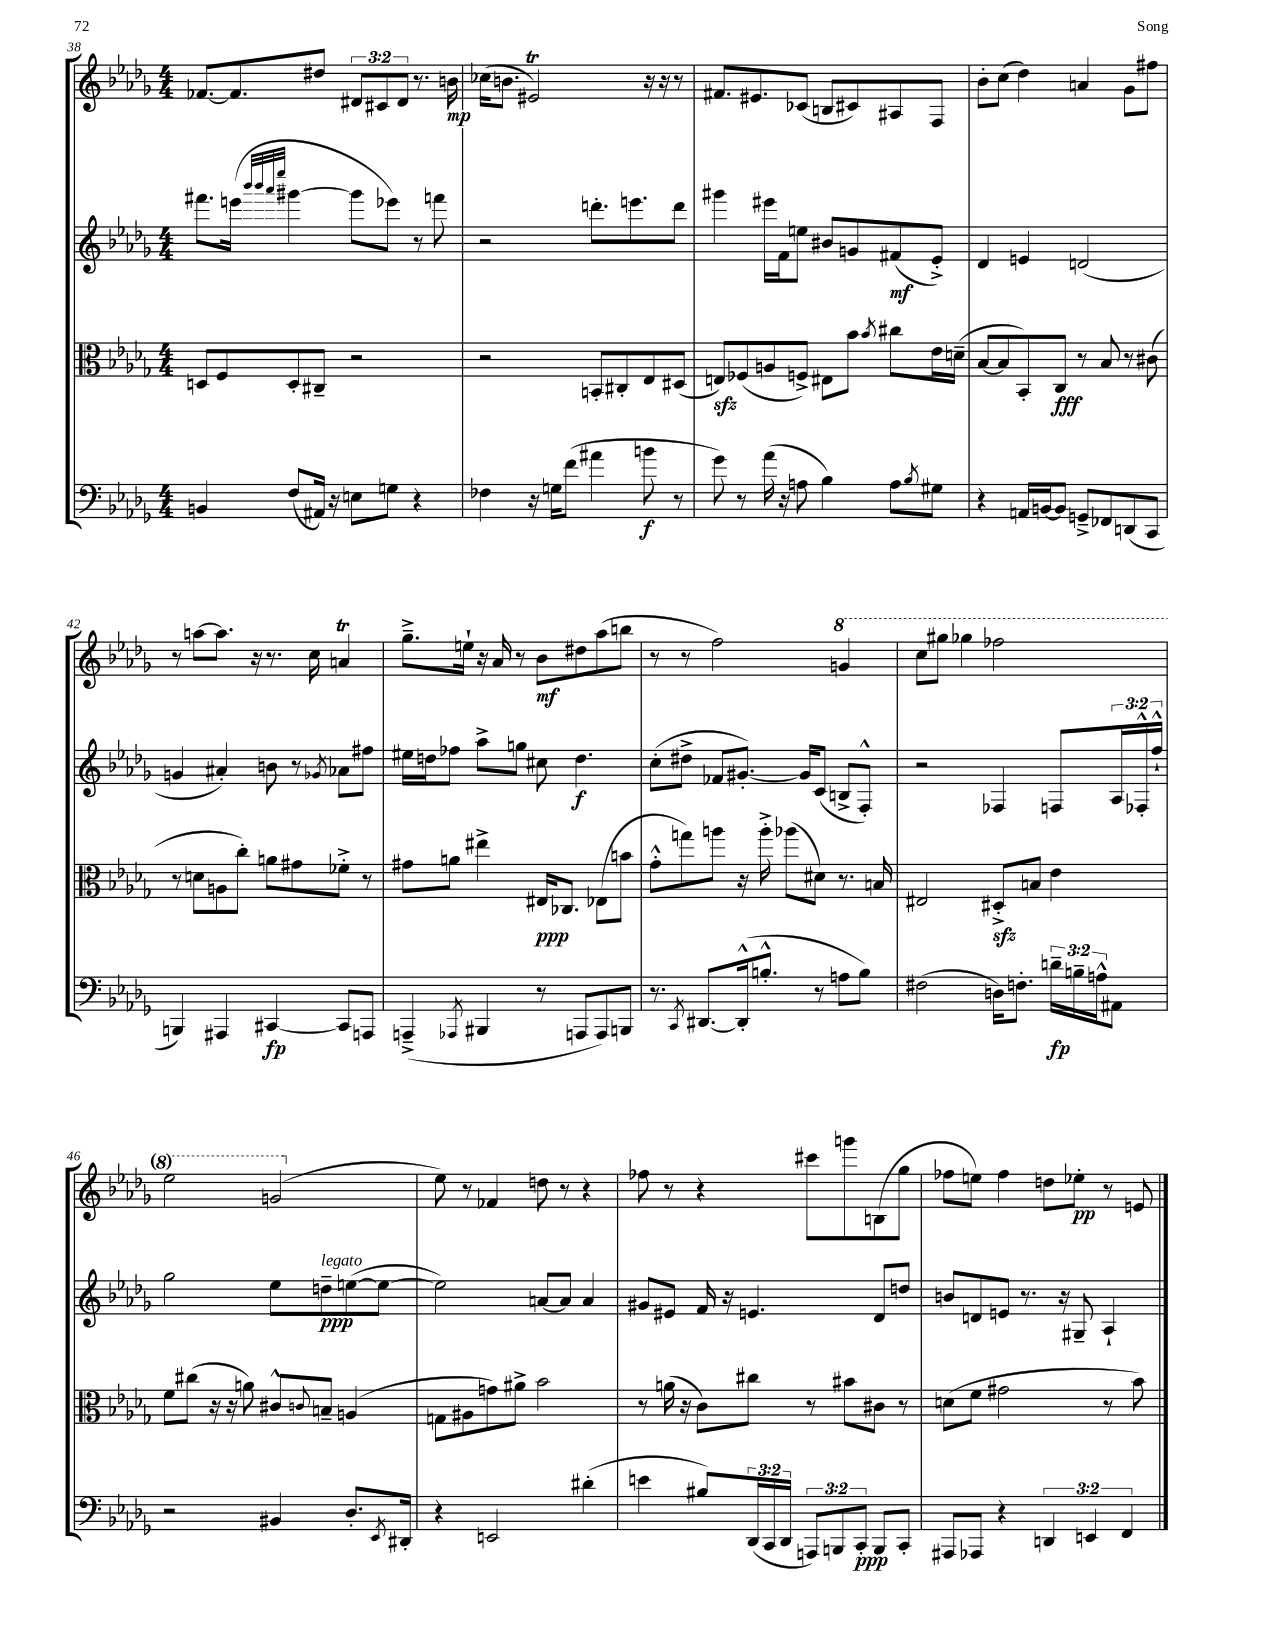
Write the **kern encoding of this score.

**kern	**dynam	**kern	**dynam	**kern	**dynam	**kern	**dynam
*part4	*part4	*part3	*part3	*part2	*part2	*part1	*part1
*staff4	*staff4	*staff3	*staff3	*staff2	*staff2	*staff1	*staff1
*clefF4	*	*clefC3	*	*clefG2	*	*clefG2	*
*k[b-e-a-d-g-]	*	*k[b-e-a-d-g-]	*	*k[b-e-a-d-g-]	*	*k[b-e-a-d-g-]	*
*M4/4	*	*M4/4	*	*M4/4	*	*M4/4	*
=38	=38	=38	=38	=38	=38	=38	=38
4BBn/	.	8Dn/L	.	8.fff#X\L	.	[8.f-X/L	.
.	.	8F/	.	.	.	.	.
.	.	.	.	(16eeen\Jk	.	8.f-/]	.
.	.	.	.	32qqbbb-/LLL	.	.	.
.	.	.	.	32qqbbb-/	.	.	.
.	.	.	.	32qqaaa-/	.	.	.
.	.	.	.	32qqeeee-/JJJ	.	.	.
(8F/L	.	8D'/	.	[4ggg#X\	.	.	.
16AA#X/Jk)	.	8C#X~/J	.	.	.	8dd#X/J	.
16r	.	.	.	.	.	.	.
8En\L	.	2r	.	8ggg#\L]	.	12d#X/L	.
.	.	.	.	.	.	12c#X/	.
8Gn\J	.	.	.	8eee-X\J)	.	.	.
.	.	.	.	.	.	12d#/J	.
4r	.	.	.	8r	.	8.r	.
.	.	.	.	8fffn\	.	.	.
.	.	.	.	.	.	16bn\	mp
=39	=39	=39	=39	=39	=39	=39	=39
4F-X\	.	2r	.	2r	.	(16cc-X\KL	.
.	.	.	.	.	.	8.bn\J	.
16r	.	.	.	.	.	2e#Xt/)	.
16Gn\KL	.	.	.	.	.	.	.
(8f\J	.	.	.	.	.	.	.
4a#X\	.	8BBn'/L	.	8.dddn'\L	.	.	.
.	.	8C#X'/	.	.	.	.	.
.	.	.	.	8.eeen\	.	.	.
8bn\	f	8E-/	.	.	.	16r	.
.	.	.	.	.	.	16r	.
8r	.	(8D#X/J	.	8ddd\J	.	8r	.
=40	=40	=40	=40	=40	=40	=40	=40
8g-\)	.	8Enzz/L)	.	4ggg#X\	.	8.f#X/L	.
8r	.	(8F-X/	.	.	.	.	.
.	.	.	.	.	.	8.e#X/	.
(16a-\	.	8An/	.	16eee#X\LL	.	.	.
16r	.	.	.	16f\J	.	.	.
8An\	.	8Fn^/J)	.	8een\J	.	(8c-X/J	.
4B-\)	.	8E#X\L	.	8b#X/L	.	8Bn/L	.
.	.	8b-\J	.	8gn/	.	8c#X/)	.
.	.	8qb-/	.	.	.	.	.
8A\L	.	8cc#X\L	.	(8f#X/	mf	8A#X/	.
8qB-/	.	.	.	.	.	.	.
8G#X\J	.	16e-\L	.	8e-'^/J)	.	8F/J	.
.	.	(16dn~\JJ	.	.	.	.	.
=41	=41	=41	=41	=41	=41	=41	=41
4r	.	[8B-/L	.	4d-/	.	8b-'\L	.
.	.	8B-/]	.	.	.	(8cc\J	.
16AAn/LL	.	8BB-'/)	.	4en/	.	4dd-\)	.
[16BBn/J	.	.	.	.	.	.	.
8BB/J]	.	8C/J	fff	.	.	.	.
8GGn~^/L	.	8r	.	(2dn/	.	4an/	.
8FF-X/	.	8B-/	.	.	.	.	.
(8DDn/	.	8r	.	.	.	8g-\L	.
8CC/J	.	(8c#X\	.	.	.	8ff#X\J	.
!!LO:LB:g=z
=42	=42	=42	=42	=42	=42	=42	=42
4BBBn/)	.	8r	.	4gn/	.	8r	.
.	.	8dn\L	.	.	.	[8aan\L	.
4AAA#X/	.	8An\	.	4a#X'/)	.	8.aa\J]	.
.	.	8cc'\J)	.	.	.	.	.
.	.	.	.	.	.	16r	.
[4CC#X/	fp	8an\L	.	8bn\	.	8.r	.
.	.	8g#X\	.	8r	.	.	.
.	.	.	.	.	.	16cc\	.
.	.	.	.	8qg-X/	.	.	.
8CC#/L]	.	8f-X'^\J	.	8a-X\L	.	4ant/	.
8AAAn/J	.	8r	.	8ff#X\J	.	.	.
=43	=43	=43	=43	=43	=43	=43	=43
(4AAAn~^/	.	8g#X\L	.	16ee#X\LL	.	8.gg-~^\L	.
.	.	.	.	16ddn\J	.	.	.
.	.	8an\J	.	8ff-X\J	.	.	.
.	.	.	.	.	.	16een`\Jk	.
8qAAA-X/	.	.	.	.	.	.	.
4BBB#X/	.	4ee#X^\	.	8aa-^\L	.	16r	.
.	.	.	.	.	.	16a-/	.
.	.	.	.	8ggn\J	.	8r	.
8r	.	16E#X/KL	ppp	8cc#X\	.	8b-\L	mf
.	.	8.C-X/J	.	.	.	.	.
8AAAn/L	.	.	.	4.dd\	f	8dd#X\	.
8AAA/)	.	(8E-X\L	.	.	.	(8aa-\	.
8BBBn/J	.	8bn\J	.	.	.	8bbn\J	.
=44	=44	=44	=44	=44	=44	=44	=44
8.r	.	8g-'^^\L	.	(8cc'\L	.	8r	.
.	.	8ggn\)	.	8dd#X^\J	.	8r	.
8qCC/	.	.	.	.	.	.	.
[8.DD#X/L	.	.	.	.	.	.	.
.	.	8aan\J	.	8f-X/L	.	2ff\)	.
(16DD#'^^/k]	.	16r	.	[8.g#X'/J)	.	.	.
8.Bn'^^/J	.	16aa'^\	.	.	.	.	.
.	.	(8aa-X\L	.	.	.	.	.
.	.	.	.	16g#/KL]	.	.	.
8r	.	8d#X\J)	.	(8c/J	.	.	.
*	*	*	*	*	*	*8va	*
8An\L	.	8.r	.	8Bn^/L	.	4ggn/	.
8B\J)	.	.	.	8F'^^/J)	.	.	.
.	.	16Bn/	.	.	.	.	.
=45	=45	=45	=45	=45	=45	=45	=45
(2F#X\	.	2E#X/	.	2r	.	8ccc\L	.
.	.	.	.	.	.	8ggg#X\J	.
.	.	.	.	.	.	4ggg-X\	.
16Dn\KL)	.	8D#Xzz'^/L	.	4F-X/	.	2fff-X\	.
8.Fn'\J	.	.	.	.	.	.	.
.	.	8Bn/J	.	.	.	.	.
24dn~\LL	fp	4e-\	.	8Fn/L	.	.	.
24Bn~\	.	.	.	.	.	.	.
24An^^\J	.	.	.	.	.	.	.
8AA#X\J	.	.	.	24A-/L	.	.	.
.	.	.	.	24F-X'^^/	.	.	.
.	.	.	.	24ff`^^/JJ	.	.	.
!!LO:LB:g=z
=46	=46	=46	=46	=46	=46	=46	=46
2r	.	8f\L	.	2gg-\	.	2eee-\	.
.	.	(8cc#X\J	.	.	.	.	.
.	.	16r	.	.	.	.	.
.	.	16r	.	.	.	.	.
.	.	8an\)	.	.	.	.	.
4BB#X/	.	8c#X^^/L	.	8ee-\L	.	(2ggn/	.
.	.	8qqcn/	.	.	.	.	.
!	!	!	!	!LO:TX:a:i:t=legato	!	!	!
.	.	8Bn~/J	.	8ddn~\	ppp	.	.
8.D-'/L	.	(4An/	.	([8een\	.	.	.
.	.	.	.	8ee\J_	.	.	.
8qEE-/	.	.	.	.	.	.	.
16DD#X'/Jk	.	.	.	.	.	.	.
=47	=47	=47	=47	=47	=47	=47	=47
*	*	*	*	*	*	*X8va	*
4r	.	8Gn\L	.	2ee\])	.	8ee-\)	.
.	.	8A#X\	.	.	.	8r	.
2EEn/	.	8gn\)	.	.	.	4f-X/	.
.	.	8a#X^\J	.	.	.	.	.
.	.	2b-\	.	[8an/L	.	8ddn\	.
.	.	.	.	8a/J]	.	8r	.
(4d#X'\	.	.	.	4a/	.	4r	.
=48	=48	=48	=48	=48	=48	=48	=48
4en\	.	8r	.	8g#X/L	.	8ff-X\	.
.	.	(16an\	.	8e#X/J	.	8r	.
.	.	16r	.	.	.	.	.
8B#X/L)	.	8c\L)	.	16f/	.	4r	.
.	.	.	.	16r	.	.	.
(24DD-/L	.	8cc#X\J	.	4.en/	.	.	.
24CC/	.	.	.	.	.	.	.
24DD-/JJ	.	.	.	.	.	.	.
12AAAn/L)	.	8r	.	.	.	8ccc#X\L	.
12BBBn/	.	.	.	.	.	.	.
.	.	8b#X\L	.	.	.	8gggn\	.
12CC'/J	ppp	.	.	.	.	.	.
8BBB/L	.	8c#X\J	.	8d-/L	.	(8Bn\	.
8CC'/J	.	8r	.	8ddn/J	.	8gg-\J	.
=49	=49	=49	=49	=49	=49	=49	=49
8AAA#X/L	.	(8dn\L	.	8bn/L	.	8ff-X\L	.
8AAA-X/J	.	8f\J	.	8dn/	.	8een\J)	.
4r	.	2g#X\	.	8en/J	.	4ff-\	.
.	.	.	.	8.r	.	.	.
6DDn/	.	.	.	.	.	8ddn\L	.
.	.	.	.	16r	.	.	.
.	.	.	.	8G#X~/	.	8ee-X'\J	pp
6EEn/	.	.	.	.	.	.	.
.	.	8r	.	4A-`/	.	8r	.
6FF/	.	.	.	.	.	.	.
.	.	8b-\)	.	.	.	8en/	.
==	==	==	==	==	==	==	==
*-	*-	*-	*-	*-	*-	*-	*-
